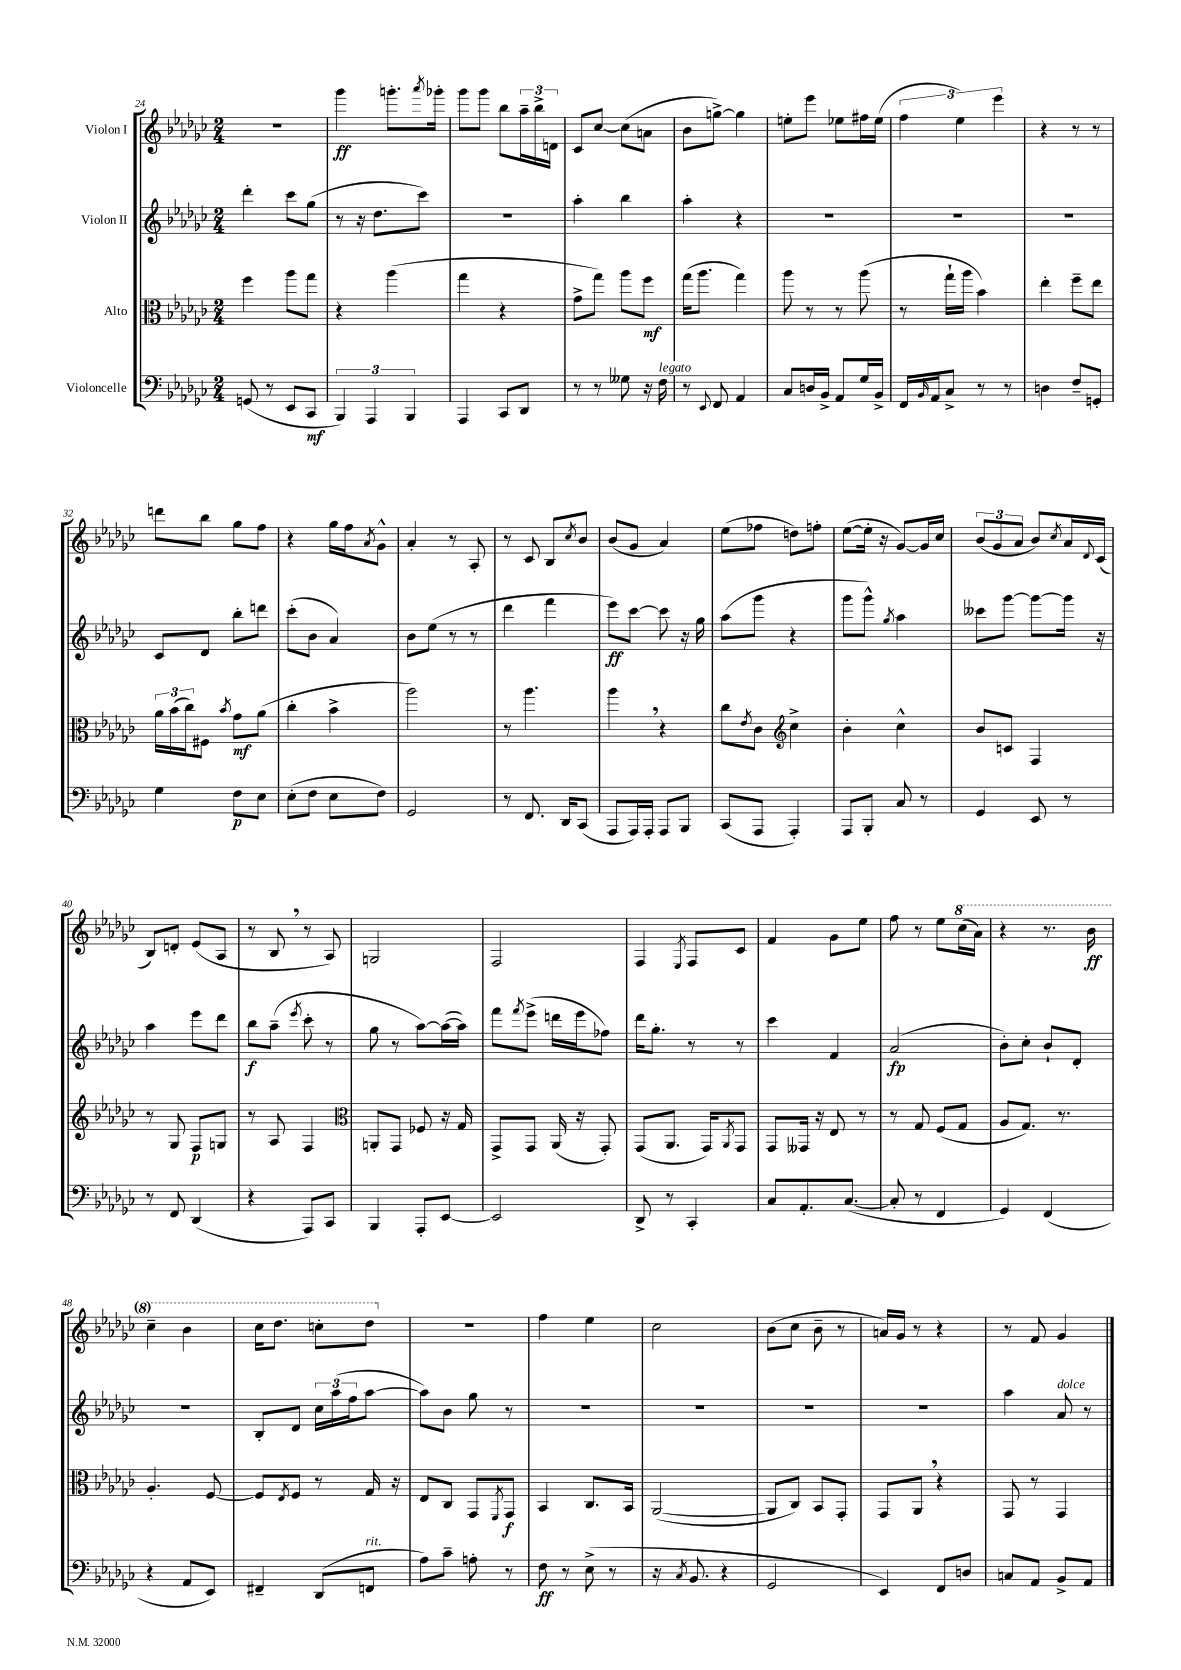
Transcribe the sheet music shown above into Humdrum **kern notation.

**kern	**kern	**kern	**kern
*staff4	*staff3	*staff2	*staff1
*clefF4	*clefC3	*clefG2	*clefG2
*k[b-e-a-d-g-c-]	*k[b-e-a-d-g-c-]	*k[b-e-a-d-g-c-]	*k[b-e-a-d-g-c-]
*M2/4	*M2/4	*M2/4	*M2/4
(8GG	4ff	4ddd-'	2r
8r	.	.	.
8EE-	8aa-	8ccc-	.
8CC-	8gg-	(8gg-	.
=	=	=	=
6BBB-)	4r	8r	4ggg-
.	.	16r	.
6AAA-	.	.	.
.	.	8.dd-	.
.	(4aa-	.	8.ggg'
6BBB-	.	.	.
.	.	8ccc-)	.
.	.	.	8qaaa-
.	.	.	16ggg-'
=	=	=	=
4AAA-	4gg-	2r	8ggg-
.	.	.	8ggg-
8CC-	4r	.	8bb-
8DD-	.	.	24aa-~
.	.	.	24bb-^
.	.	.	24d
=	=	=	=
8r	8g-^	4aa-'	8c-
8r	8gg-)	.	[8cc-
8G--	8aa-	4bb-	(8cc-]
16r	8ff	.	8a
16F	.	.	.
=	=	=	=
8r	(16gg-	4aa-'	8b-
.	8.aa-	.	.
8qqEE-	.	.	.
8FF	.	.	[8gg^)
4AA-	4gg-)	4r	4gg]
=	=	=	=
8C-	8aa-	2r	8ee'
16D	8r	.	8eee-
16BB-^	.	.	.
8AA-	8r	.	8ee-
16G-	(8aa-	.	16ff#
16BB-^	.	.	(16ee-
=	=	=	=
16FF	8r	2r	6ff
16qqBB-	.	.	.
16AA-	.	.	.
8C-^	16gg-`	.	.
.	.	.	6ee-)
.	16aa-	.	.
8r	4b-)	.	.
.	.	.	6eee-
8r	.	.	.
=	=	=	=
4D	4ee-'	2r	4r
8F~	8ff~	.	8r
8GG'	8ee-	.	8r
=	=	=	=
4G-	24a-	8c-	8ddd
.	(24b-	.	.
.	24cc-)	.	.
.	8F#	8d-	8bb-
.	8qb-	.	.
8F	8g-	8bb-'	8gg-
8E-	(8a-	8ddd	8ff
=	=	=	=
(8E-'	4cc-'	(8ccc-'	4r
8F	.	8b-	.
8E-	4b-^	4a-)	16gg-
.	.	.	16ff
.	.	.	8qa-
8F)	.	.	8g-^^
=	=	=	=
2GG-	2aa-)	8b-	4a-'
.	.	(8ee-	.
.	.	8r	8r
.	.	8r	8A-'
=	=	=	=
8r	8r	4ddd-	8r
8.FF	4.aa-	.	8c-
.	.	4fff	8B-
16DD-	.	.	.
.	.	.	8qcc-
(8CC-	.	.	8b-
=	=	=	=
8AAA-	4aa-	8eee-)	(8b-
16AAA-)	.	[8ccc-	8g-
16AAA-'	.	.	.
8AAA-	4r	8ccc-]	4a-)
8BBB-	.	16r	.
.	.	16gg-	.
=	=	=	=
(8CC-	8cc-	(8aa-	(8ee-
.	8qe-	.	.
8AAA-	8c-	8ggg-	8ff-
*	*clefG2	*	*
4AAA-')	4cc-^	4r	8dd)
.	.	.	8ff'
=	=	=	=
8AAA-	4b-'	8ggg-	([8ee-
8BBB-'	.	8ggg-^^)	16ee-']
.	.	.	16r
.	.	8qgg-	.
8C-	4cc-^^	4aa-	[8g-)
8r	.	.	16g-]
.	.	.	16cc-
=	=	=	=
4GG-	8b-	8ccc--	(12b-
.	.	.	12g-
.	8c	[8ggg-	.
.	.	.	12a-
8EE-	4F	8ggg-_	8b-)
.	.	.	8qcc-
8r	.	16ggg-]	16a-
.	.	.	8qqd-
.	.	16r	(16c-
=	=	=	=
8r	8r	4aa-	8B-)
8FF	8G-	.	8d'
(4DD-	8F	8eee-	(8e-
.	8G	8ddd-	8A-
=	=	=	=
4r	8r	8bb-	8r
.	8A-	(8aa-~	8B-
.	.	8qeee-	.
8AAA-)	4F	8ccc-'	8r
8CC-	.	8r	8A-)
=	=	=	=
*	*clefC3	*	*
4BBB-	8AA'	8gg-	2G
.	8GG-	8r	.
8AAA-'	8F-	[8aa-)	.
[8EE-	16r	(16aa-_	.
.	16G-	16aa-])	.
=	=	=	=
2EE-]	8GG-^	8fff	2F
.	.	8qfff	.
.	8GG-	(8eee-^	.
.	(16AA-	16ddd	.
.	16r	16eee-	.
.	8GG-')	8ff-)	.
=	=	=	=
8DD-^	(8GG-	16ddd-	4F
.	.	8.gg-'	.
8r	8.AA-	.	.
.	.	.	8qE-
4CC-'	.	8r	8F
.	16GG-)	.	.
.	8qAA-	.	.
.	8GG-	8r	8c-
=	=	=	=
8C-	8GG-	4ccc-	4f
8.AA-'	16GG--	.	.
.	16r	.	.
.	8E-	4f	8g-
([8.C-	.	.	.
.	8r	.	8ee-
=	=	=	=
8C-']	8r	(2a-	8ff
8r	8G-	.	8r
4FF	(8F	.	8ee-
.	8G-	.	(16ccc-
.	.	.	16aa-)
=	=	=	=
4GG-)	8A-	8b-')	4r
.	8.G-)	8cc-'	.
(4FF	.	8b-`	8.r
.	8.r	.	.
.	.	8d-'	.
.	.	.	16bb-
=	=	=	=
4r	4.A-'	2r	4ccc-~
8AA-	.	.	4bb-
8EE-)	[8F	.	.
=	=	=	=
4FF#~	8F]	8B-'	16ccc-
.	.	.	8.ddd-
.	8qE-	.	.
.	8F	8d-	.
(8DD-	8r	24cc-	8ccc'
.	.	(24aa-	.
.	.	24ff	.
8FF	16G-	[8aa-	8ddd-
.	16r	.	.
=	=	=	=
8A-)	8E-	8aa-])	2r
8c-~	8C-	8b-	.
8A'	8GG-	8gg-	.
.	8qFF	.	.
8r	8GG-	8r	.
=	=	=	=
8F	4BB-	2r	4ff
8r	.	.	.
(8E-^	8.C-	.	4ee-
8r	.	.	.
.	16BB-	.	.
=	=	=	=
16r	([2AA-	2r	2cc-
8qC-	.	.	.
8.BB-	.	.	.
4r	.	.	.
=	=	=	=
2GG-	8AA-]	2r	(8b-
.	8C-)	.	8cc-
.	8BB-	.	8b-~
.	8GG-'	.	8r
=	=	=	=
4EE-)	8GG-	2r	16a)
.	.	.	16g-
.	8AA-	.	8r
8FF	4r	.	4r
8D	.	.	.
=	=	=	=
8C	8GG-	4aa-	8r
8AA-	8r	.	8f
8BB-^	4GG-	8a-	4g-
8AA-	.	8r	.
==	==	==	==
*-	*-	*-	*-
